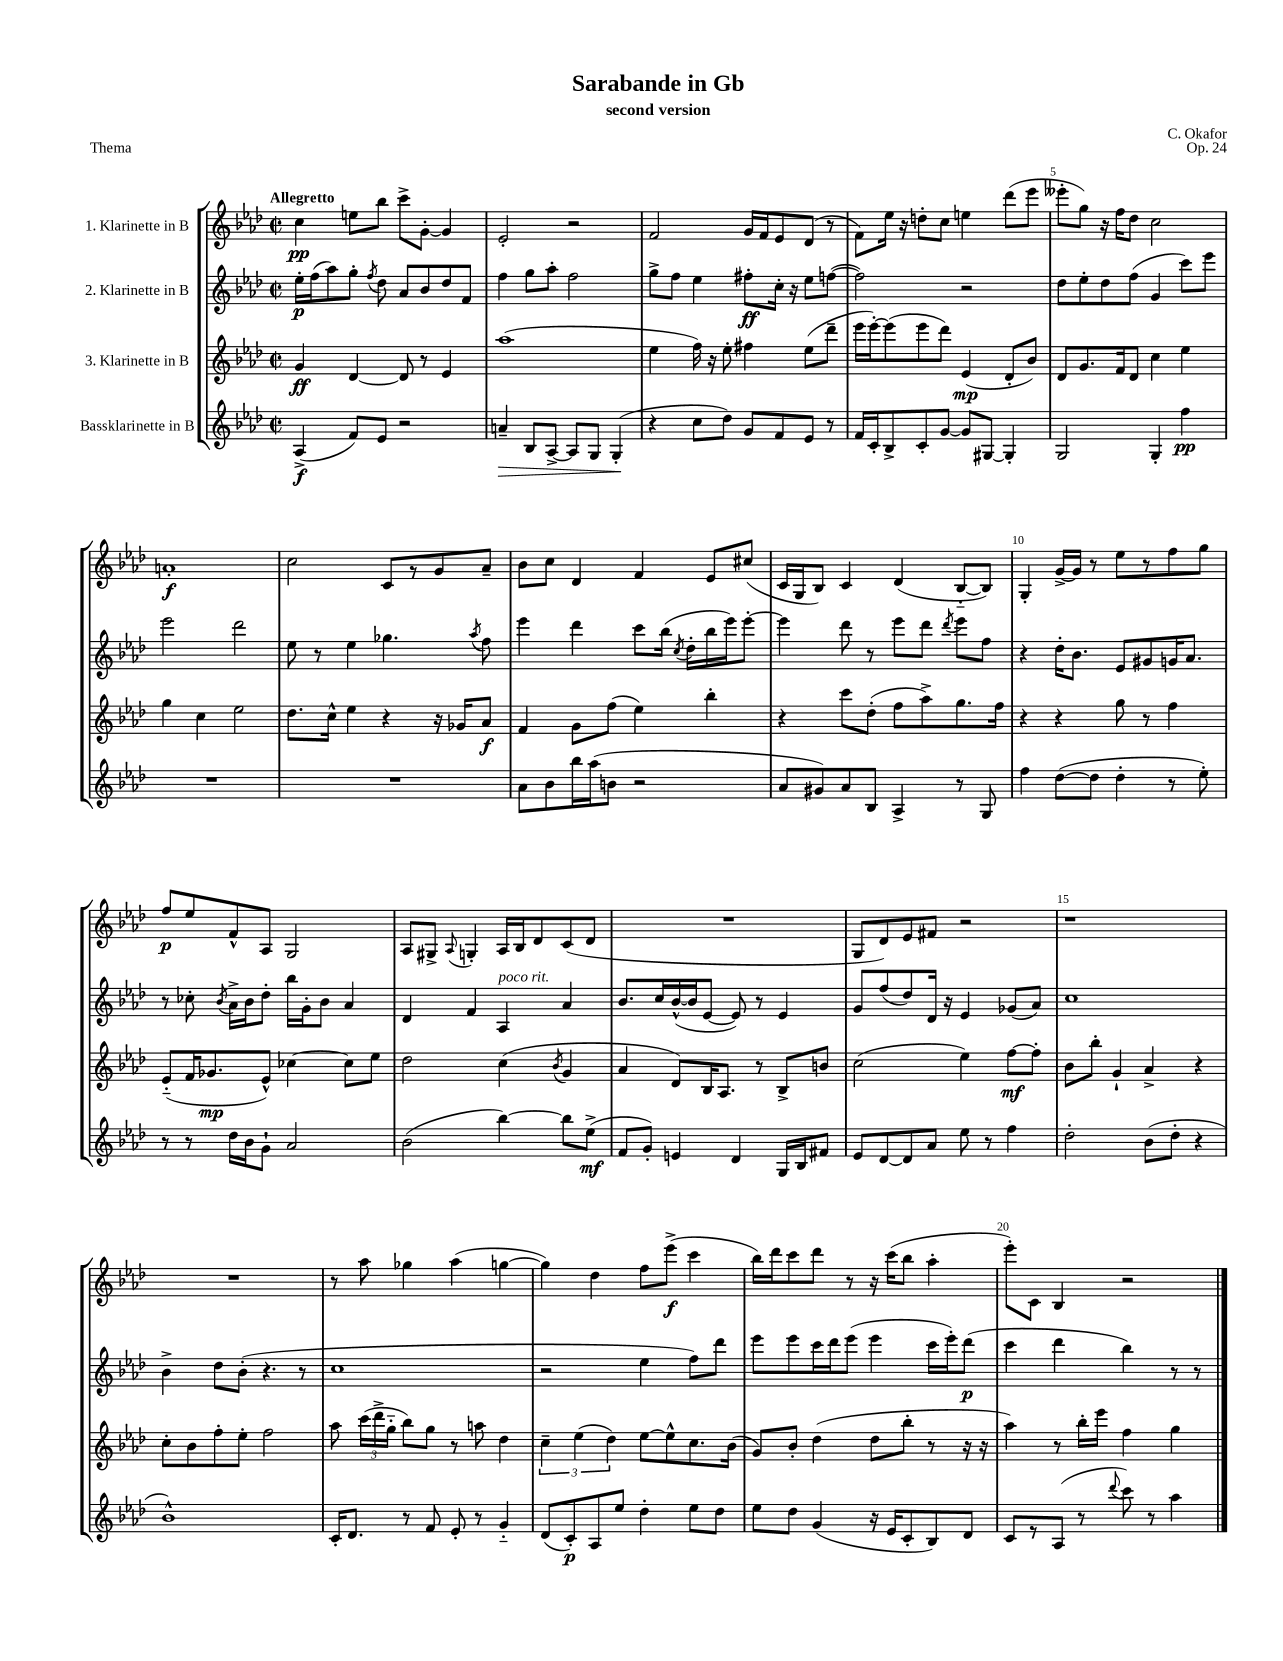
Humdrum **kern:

**kern	**kern	**kern	**kern
*staff4	*staff3	*staff2	*staff1
*clefG2	*clefG2	*clefG2	*clefG2
*k[b-e-a-d-]	*k[b-e-a-d-]	*k[b-e-a-d-]	*k[b-e-a-d-]
*M2/2	*M2/2	*M2/2	*M2/2
*met(c|)	*met(c|)	*met(c|)	*met(c|)
(4A-^	4g	16ee-'	4cc
.	.	(16ff	.
.	.	8aa-)	.
8f)	[4d-	8gg'	8ee
.	.	8qff	.
8e-	.	8dd-	8bb-
2r	8d-]	8a-	8ccc^
.	8r	8b-	[8g'
.	4e-	8dd-	4g]
.	.	8f	.
=	=	=	=
4a~	(1aa-	4ff	2e-'
8B-	.	8gg	.
[8A-^	.	8aa-'	.
8A-]	.	2ff	2r
8G	.	.	.
(4G'	.	.	.
=	=	=	=
4r	4ee-	8gg^	2f
.	.	8ff	.
8cc	16ff)	4ee-	.
.	16r	.	.
8dd-)	8ee-'	.	.
8g	4ff#	8ff#'	16g
.	.	.	16f
8f	.	16cc'	8e-
.	.	16r	.
8e-	(8ee-	8ee-	(8d-
8r	8ddd-~	([8ff	8r
=	=	=	=
16f	16eee-	2ff])	8f)
16c'	[16eee-')	.	.
8B-^	(8eee-]	.	16ee-
.	.	.	16r
8c'	8eee-	.	8dd'
[8g	8ddd-)	.	8cc
8g]	(4e-	2r	4ee
[8G#	.	.	.
4G#']	8d-'	.	(8ddd-
.	8b-)	.	8eee-
=	=	=	=
2G	8d-	8dd-	8eee--'
.	8.g	8ee-'	8gg)
.	.	8dd-	16r
.	16f	.	16ff
.	8d-	(8ff	8dd-
4G'	4cc	4g	2cc
4ff	4ee-	8ccc)	.
.	.	8eee-	.
=	=	=	=
1r	4gg	2eee-	1a'
.	4cc	.	.
.	2ee-	2ddd-	.
=	=	=	=
1r	8.dd-	8ee-	2cc
.	.	8r	.
.	16cc^^	.	.
.	4ee-	4ee-	.
.	4r	4.gg-	8c
.	.	.	8r
.	16r	.	8g
.	16g-	.	.
.	.	8qaa-	.
.	8a-	8ff	8a-~
=	=	=	=
8a-	4f	4eee-	8b-
8b-	.	.	8cc
16bb-	8g	4ddd-	4d-
(16aa-	.	.	.
8b	(8ff	.	.
2r	4ee-)	8ccc	4f
.	.	(16bb-	.
.	.	8qcc	.
.	.	16dd-'	.
.	4bb-'	16bb-	8e-
.	.	16eee-)	.
.	.	[8eee-'	(8cc#
=	=	=	=
8a-	4r	4eee-]	16c
.	.	.	16G
8g#)	.	.	8B-)
8a-	8ccc	8ddd-	4c
8B-	(8dd-'	8r	.
4A-^	8ff	8eee-	(4d-
.	8aa-^)	8ddd-	.
.	.	8qddd-	.
8r	8.gg	8eee-	[8B-'~
8G	.	8ff	8B-])
.	16ff	.	.
=	=	=	=
4ff	4r	4r	4G'
([8dd-	4r	16dd-'	[16g^
.	.	8.b-	16g]
8dd-]	.	.	8r
4dd-'	8gg	8e-	8ee-
.	8r	8g#	8r
8r	4ff	16g	8ff
.	.	8.a-	.
8ee-')	.	.	8gg
=	=	=	=
8r	(8e-'~	8r	8ff
8r	16f	8cc-'	8ee-
.	8.g-	.	.
.	.	8qb-	.
16dd-	.	16a-^	8f^^
16b-	.	16b-	.
8g`	8e-^^)	8dd-'	8A-
2a-	[4cc-	16bb-	2G
.	.	16g'	.
.	.	8b-	.
.	8cc-]	4a-	.
.	8ee-	.	.
=	=	=	=
(2b-	2dd-	4d-	8A-
.	.	.	8G#^
.	.	.	8qqA-
.	.	4f	4G'
[4bb-)	(4cc	4A-	16A-
.	.	.	16B-
.	.	.	8d-
.	8qb-	.	.
8bb-]	4g	4a-	(8c
(8ee-^	.	.	8d-
=	=	=	=
8f	4a-	8.b-	1r
8g')	.	.	.
.	.	16cc	.
4e	8d-)	([16b-^^	.
.	.	16b-]	.
.	16B-	[8e-	.
.	8.A-	.	.
4d-	.	8e-])	.
.	8r	8r	.
16G	8B-^	4e-	.
16B-	.	.	.
8f#	8b	.	.
=	=	=	=
8e-	(2cc	8g	8G
[8d-	.	(8ff	8d-)
8d-]	.	8dd-)	8e-
8a-	.	16d-	8f#
.	.	16r	.
8ee-	4ee-)	4e-	2r
8r	.	.	.
4ff	[8ff	(8g-	.
.	8ff']	8a-)	.
=	=	=	=
2dd-'	8b-	1cc	1r
.	8bb-'	.	.
.	4g`	.	.
(8b-	4a-^	.	.
8dd-'	.	.	.
4r	4r	.	.
=	=	=	=
1b-^^)	8cc'	4b-^	1r
.	8b-	.	.
.	8ff'	8dd-	.
.	8ee-'	(8b-'	.
.	2ff	4.r	.
.	.	8r	.
=	=	=	=
16c'	8aa-	1cc	8r
8.d-	.	.	.
.	(24ccc	.	8aa-
.	24ddd-^	.	.
.	24gg'~	.	.
8r	8bb-)	.	4gg-
8f	8gg	.	.
8e-'	8r	.	(4aa-
8r	8aa	.	.
4g'~	4dd-	.	[4gg
=	=	=	=
(8d-	6cc~	2r	4gg])
8c')	.	.	.
.	(6ee-	.	.
8A-	.	.	4dd-
.	6dd-)	.	.
8ee-	.	.	.
4dd-'	[8ee-	4ee-	8ff
.	8ee-^^]	.	(8eee-^
8ee-	8.cc	8ff)	4ccc
8dd-	.	8ddd-	.
.	(16b-	.	.
=	=	=	=
8ee-	8g)	8eee-	16bb-)
.	.	.	16ddd-
8dd-	8b-'	8eee-	8ccc
(4g	(4dd-	16ccc	8ddd-
.	.	16ddd-	.
.	.	(8eee-	8r
16r	8dd-	4eee-	16r
16e-	.	.	(16ccc
8c'	8bb-'	.	8bb-
8B-)	8r	16ccc	4aa-'
.	.	16eee-')	.
8d-	16r	(8ddd-	.
.	16r	.	.
=	=	=	=
8c	4aa-)	4ccc	8eee-')
8r	.	.	8c
(8A-	8r	4ddd-	4B-
8r	16bb-'	.	.
.	16eee-	.	.
8qqddd-	.	.	.
8ccc)	4ff	4bb-)	2r
8r	.	.	.
4aa-	4gg	8r	.
.	.	8r	.
==	==	==	==
*-	*-	*-	*-
